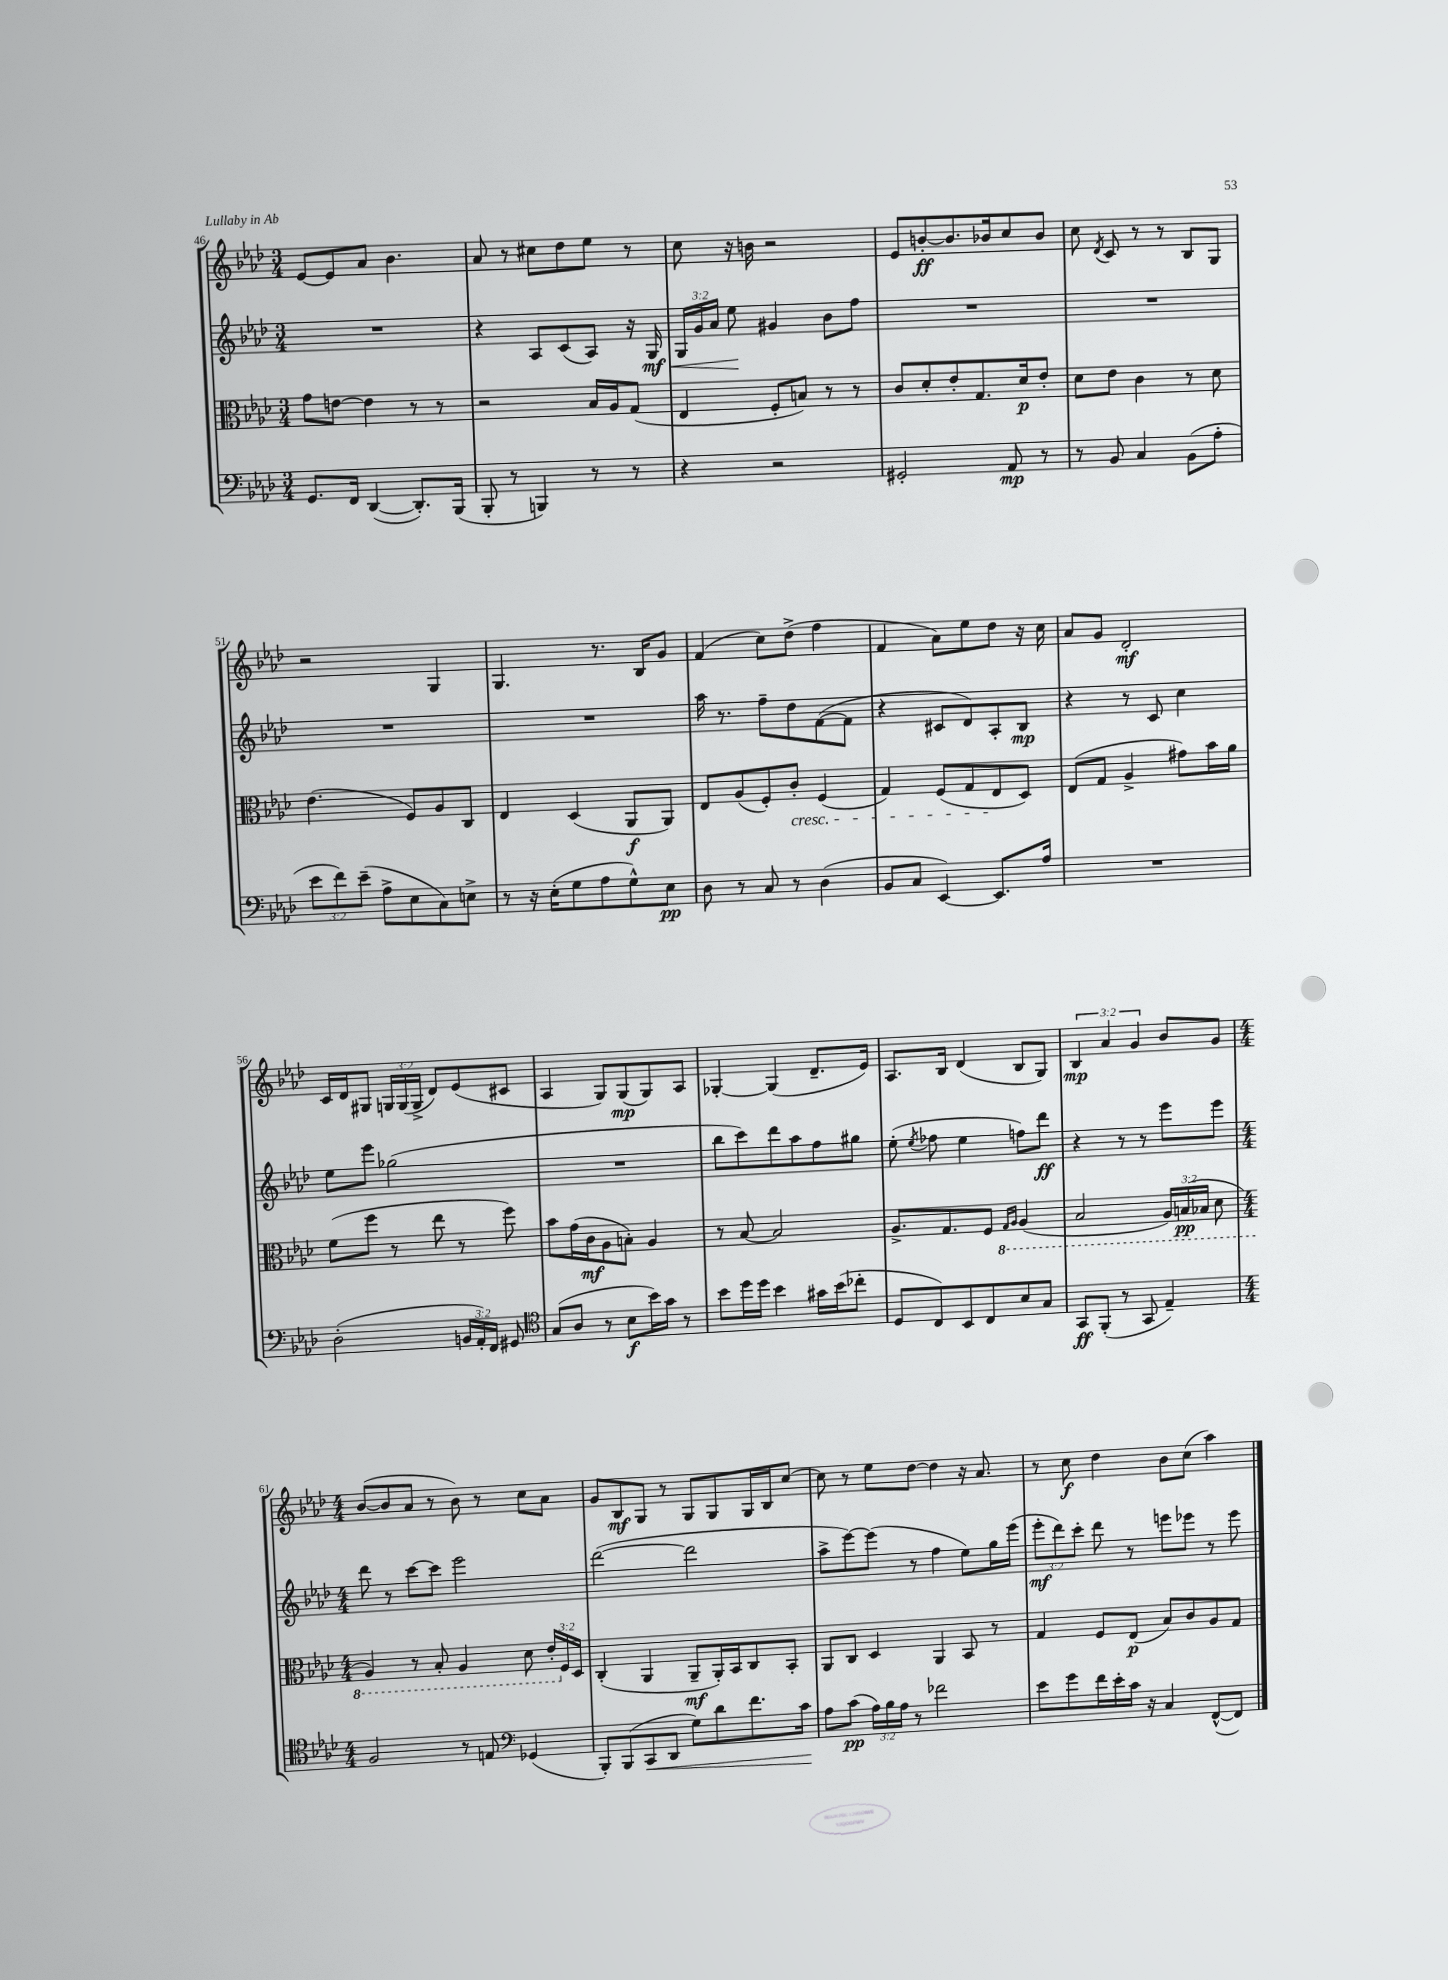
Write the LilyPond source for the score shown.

<<
\new StaffGroup <<
\new Staff = "s0" {
    \clef treble \key aes \major \numericTimeSignature \time 3/4 \override Staff.TupletNumber.text = #tuplet-number::calc-fraction-text
    \autoBeamOff ees'8[~ ees'8 aes'8] bes'4. |
    aes'8 r8 cis''8[ des''8 ees''8] r8 |
    c''8 r16 b'16 r2 |
    ees'8[ b'8~-.\ff b'8. bes'16 c''8 bes'8] |
    c''8 \acciaccatura { des'8 } c'8 r8 r8 bes8[ g8] |
    r2 g4 |
    g4. r8. bes16[ g'8] |
    f'4( c''8[) des''8]->( f''4 |
    f'4 aes'8[) ees''8 des''8] r16 c''16 |
    aes'8[ g'8] des'2-.\mf |
    c'16[ des'16 gis8] \tuplet 3/2 { g16[ g16( g16]-> } des'8[) ees'8( cis'8] |
    aes4 g8[) g8\mp( g8) aes8] |
    ges4~-. ges4( des'8.[-- ees'16]) |
    aes8.[ bes16] des'4( bes8[ g8]) |
    \tuplet 3/2 { bes4\mp aes'4 g'4 } bes'8[ g'8] |
    \numericTimeSignature \time 4/4 bes'8[~( bes'8 aes'8] r8 bes'8) r8 c''8[ aes'8] |
    g'8[ bes8\mf g8] r8 g8[ g8 g16 bes16 c''8]~ |
    c''8 r8 ees''8[ des''8]~ des''4 r16 aes'8. |
    r8 c''8\f des''4 bes'8[ c''8]( aes''4) \bar "|." |
}
\new Staff = "s1" {
    \clef treble \key aes \major \numericTimeSignature \time 3/4 \override Staff.TupletNumber.text = #tuplet-number::calc-fraction-text
    \autoBeamOff R2. |
    r4 aes8[ c'8( aes8]) r16 g16\mf\< |
    \tuplet 3/2 { g16[ g'16 aes'16] } ees''8\! gis'4 bes'8[ f''8] |
    R2. |
    R2. |
    R2. |
    R2. |
    aes''16 r8. f''8[-- des''8 f'8~( f'8] |
    r4 cis'8[ des'8) aes8-. bes8]\mp |
    r4 r8 c'8 c''4 |
    ees''8[ ees'''8] ges''2( |
    R2. |
    bes''8[ c'''8) des'''8 aes''8 f''8 gis''8] |
    ees''8-.( \acciaccatura { ees''8 } fes''8 ees''4 f''8[) des'''8]\ff |
    r4 r8 r8 ees'''8[ ees'''8] |
    \numericTimeSignature \time 4/4 des'''8 r8 c'''8[~ c'''8] ees'''2 |
    des'''2~( des'''2 |
    aes''8[-> ees'''8~) ees'''8]( r8 f''4 ees''8[) g''16 ees'''16]( |
    \tuplet 3/2 { ees'''8[-.\mf des'''8) c'''8]-. } des'''8 r8 e'''8[ ees'''8] r8 ees'''8 \bar "|." |
}
\new Staff = "s2" {
    \clef alto \key aes \major \numericTimeSignature \time 3/4 \override Staff.TupletNumber.text = #tuplet-number::calc-fraction-text
    \autoBeamOff g'8[ e'8]~ e'4 r8 r8 |
    r2 bes16[ aes16 g8]( |
    ees4 f8[-. b8]) r8 r8 |
    c'8[ des'8-. ees'8-. g8. des'16\p ees'8]-. |
    des'8[ ees'8] c'4 r8 des'8 |
    ees'4.( f8[) aes8 c8] |
    ees4 des4( aes,8[\f aes,8]) |
    ees8[ aes8( f8-.) c'8]-.\cresc f4( |
    g4) f8[( g8 ees8\! des8]) |
    ees8[( g8] aes4-> gis'8[) bes'16 aes'16] |
    f'8[( f''8] r8 ees''8 r8 f''8) |
    bes'8[ g'16( c'16\mf aes8 b8]-.) aes4 |
    r8 bes8~ bes2 |
    aes8.[-> g8. f8] \ottava #-1 \grace { g,16[ aes,16] } aes,4( |
    bes,2 \tuplet 3/2 { aes,16[) b,16\pp( bes,16] } des8 |
    \numericTimeSignature \time 4/4 aes,4) r8 bes,8-. aes,4 des8 \tuplet 3/2 { ees16[-. \ottava #0 f16 des16] } |
    c4-.( aes,4 aes,8[--\mf aes,16-.) bes,16 c8 bes,8]-. |
    aes,8[ c8] des4 aes,4 bes,8 r8 |
    g4 f8[ ees8]\p( bes8[) c'8 aes8 g8] \bar "|." |
}
\new Staff = "s3" {
    \clef bass \key aes \major \numericTimeSignature \time 3/4 \override Staff.TupletNumber.text = #tuplet-number::calc-fraction-text
    \autoBeamOff g,8.[ f,16] des,4~( des,8.[-.) bes,,16]( |
    bes,,8-. r8 b,,4) r8 r8 |
    r4 r2 |
    gis,2-. aes,8\mp r8 |
    r8 bes,8 c4 bes,8[( aes8]-. |
    \tuplet 3/2 { ees'8[ f'8) ees'8]--( } aes8[-> ees8 c8) e8]-> |
    r8 r16 ees16[-.( g8 aes8 g8-^) ees8]\pp |
    des8 r8 c8 r8 des4( |
    bes,8[ c8] ees,4~) ees,8.[ aes16] |
    R2. |
    des2-.( \tuplet 3/2 { b,16[ aes,16-.) f,16] } gis,8 |
    \clef tenor g8[( aes8] r8 bes8[\f bes'16) g'16] r8 |
    bes'8[ des''16 des''16] bes'4 gis'16[ bes'16( ces''8]-. |
    des8[ c8) bes,8 c8 bes8 g8] |
    g,8[\ff f,8]-.( r8 g,8 ees4--) |
    \numericTimeSignature \time 4/4 f2 r8 e8 \clef bass ges,4( |
    bes,,8[-.) bes,,8( c,8\< des,8] g8[) des'8 f'8. c'16]\! |
    aes8[ c'8]\pp( \tuplet 3/2 { aes16[) bes16 aes16] } r8 fes'2 |
    ees'8[ g'8 f'16 ees'16-. c'16] r16 c4 f,8[~-^( f,8]) \bar "|." |
}
>>
>>
\layout { \context { \Score currentBarNumber = #46 } }
